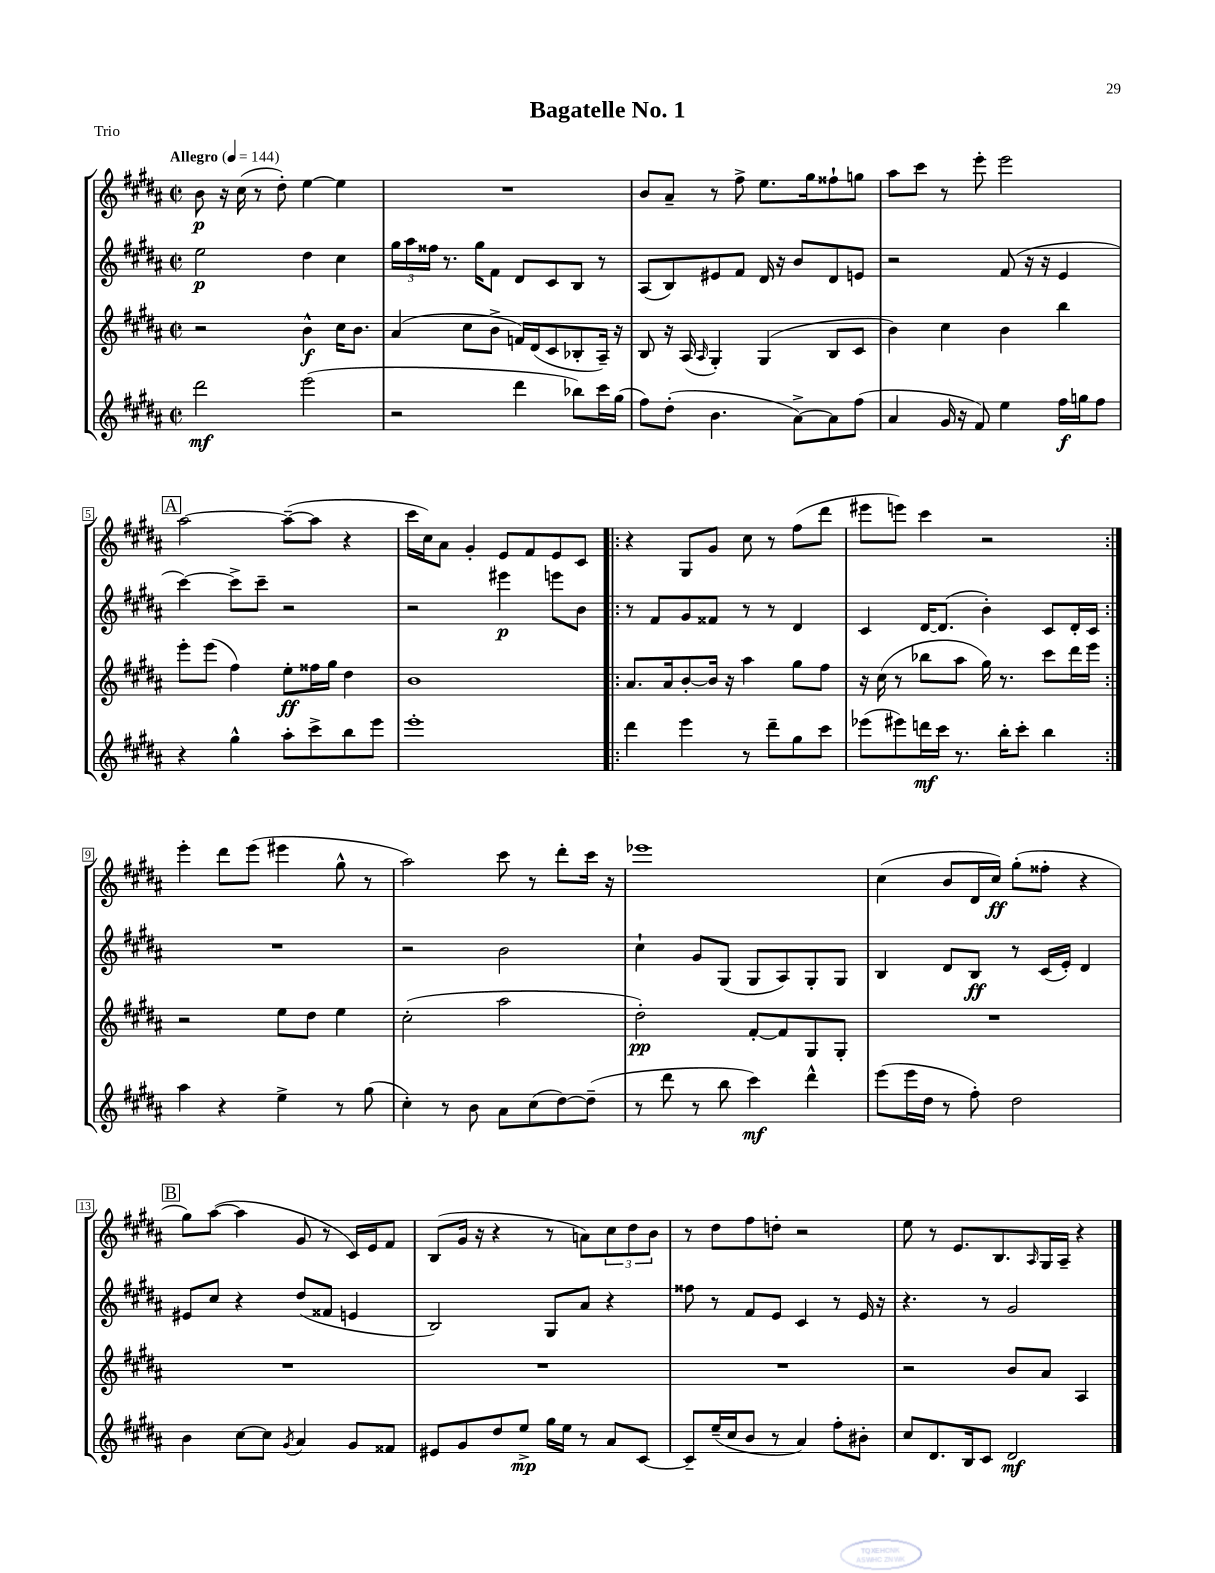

**kern	**dynam	**kern	**dynam	**kern	**dynam	**kern	**dynam
*part4	*part4	*part3	*part3	*part2	*part2	*part1	*part1
*staff4	*staff4	*staff3	*staff3	*staff2	*staff2	*staff1	*staff1
*clefG2	*	*clefG2	*	*clefG2	*	*clefG2	*
*k[f#c#g#d#a#]	*	*k[f#c#g#d#a#]	*	*k[f#c#g#d#a#]	*	*k[f#c#g#d#a#]	*
*M2/2	*	*M2/2	*	*M2/2	*	*M2/2	*
*met(c|)	*	*met(c|)	*	*met(c|)	*	*met(c|)	*
*MM144	*	*MM144	*	*MM144	*	*MM144	*
=1	=1	=1	=1	=1	=1	=1	=1
!	!	!	!	!	!	!LO:TX:a:B:t=Allegro	!
2ddd#\	mf	2r	.	2ee\	p	8b\	p
.	.	.	.	.	.	16r	.
.	.	.	.	.	.	(16cc#\	.
.	.	.	.	.	.	8r	.
.	.	.	.	.	.	8dd#'\)	.
(2eee\	.	4b^^\	f	4dd#\	.	[4ee\	.
.	.	16cc#\KL	.	4cc#\	.	4ee\]	.
.	.	8.b\J	.	.	.	.	.
=2	=2	=2	=2	=2	=2	=2	=2
2r	.	(4a#/	.	24gg#\LL	.	1r	.
.	.	.	.	24aa#\	.	.	.
.	.	.	.	24ff##X\JJ	.	.	.
.	.	.	.	8.r	.	.	.
.	.	8cc#\L	.	.	.	.	.
.	.	.	.	16gg#\KL	.	.	.
.	.	8b^\J	.	8f#\J	.	.	.
4ddd#\	.	16fn/LL)	.	8d#/L	.	.	.
.	.	(16d#/J	.	.	.	.	.
.	.	8c#/	.	8c#/	.	.	.
8bb-X\L)	.	8B-X'/	.	8B/J	.	.	.
16ccc#\L	.	16A#~/Jk)	.	8r	.	.	.
(16gg#\JJ	.	16r	.	.	.	.	.
=3	=3	=3	=3	=3	=3	=3	=3
8ff#\L)	.	8B/	.	(8A#/L	.	8b/L	.
(8dd#'\J	.	16r	.	8B/)	.	8a#~/J	.
.	.	(16A#/	.	.	.	.	.
.	.	16qqA#/	.	.	.	.	.
4.b\	.	4G#'/)	.	8e#X/	.	8r	.
.	.	.	.	8f#/J	.	8ff#^\	.
.	.	(4G#/	.	16d#/	.	8.ee\L	.
.	.	.	.	16r	.	.	.
[8a#^\L)	.	.	.	8b/L	.	.	.
.	.	.	.	.	.	16gg#\k	.
8a#\]	.	8B/L	.	8d#/	.	8ff##X`\	.
(8ff#\J	.	8c#/J	.	8en/J	.	8ggn\J	.
=4	=4	=4	=4	=4	=4	=4	=4
4a#/	.	4b\)	.	2r	.	8aa#\L	.
.	.	.	.	.	.	8ccc#\J	.
16g#/	.	4cc#\	.	.	.	8r	.
16r	.	.	.	.	.	.	.
8f#/)	.	.	.	.	.	8eee'\	.
4ee\	.	4b\	.	(8f#/	.	2eee\	.
.	.	.	.	16r	.	.	.
.	.	.	.	16r	.	.	.
16ff#\LL	f	4bb\	.	4e/	.	.	.
16ggn\J	.	.	.	.	.	.	.
8ff#\J	.	.	.	.	.	.	.
!!LO:LB:g=z
!!LO:REH:place=s1:t=A
=5	=5	=5	=5	=5	=5	=5	=5
4r	.	8eee'\L	.	[4ccc#\)	.	[2aa#\	.
.	.	(8eee\J	.	.	.	.	.
4gg#^^\	.	4ff#\)	.	8ccc#^\L]	.	.	.
.	.	.	.	8ccc#~\J	.	.	.
8aa#'\L	.	8ee'\L	ff	2r	.	(8aa#~\L_	.
8ccc#^\	.	16ff##X\L	.	.	.	8aa#\J]	.
.	.	16gg#\JJ	.	.	.	.	.
8bb\	.	4dd#\	.	.	.	4r	.
8eee\J	.	.	.	.	.	.	.
=6	=6	=6	=6	=6	=6	=6	=6
1eee'	.	1b	.	2r	.	16ccc#\LL	.
.	.	.	.	.	.	16cc#\J)	.
.	.	.	.	.	.	8a#\J	.
.	.	.	.	.	.	4g#'/	.
.	.	.	.	4eee#X\	p	8e/L	.
.	.	.	.	.	.	8f#/	.
.	.	.	.	8eeen\L	.	8e/	.
.	.	.	.	8b\J	.	8c#/J	.
=7!|:	=7!|:	=7!|:	=7!|:	=7!|:	=7!|:	=7!|:	=7!|:
4ddd#\	.	8.a#/L	.	8r	.	4r	.
.	.	.	.	8f#/L	.	.	.
.	.	16a#/k	.	.	.	.	.
4eee\	.	[8b'/	.	8g#/	.	8G#/L	.
.	.	16b/Jk]	.	8f##X/J	.	8g#/J	.
.	.	16r	.	.	.	.	.
8r	.	4aa#\	.	8r	.	8cc#\	.
8ddd#~\L	.	.	.	8r	.	8r	.
8gg#\	.	8gg#\L	.	4d#/	.	(8ff#\L	.
8ccc#\J	.	8ff#\J	.	.	.	8ddd#\J	.
=8	=8	=8	=8	=8	=8	=8	=8
(8eee-X\L	.	16r	.	4c#/	.	8eee#X\L	.
.	.	(16cc#\	.	.	.	.	.
8eee#X\)	.	8r	.	.	.	8eeen\J)	.
16dddn\L	mf	8bb-X\L	.	[16d#/KL	.	4ccc#\	.
16ccc#\JJ	.	.	.	(8.d#/J]	.	.	.
8.r	.	8aa#\J	.	.	.	.	.
.	.	16gg#\)	.	4b'\)	.	2r	.
16bb'\KL	.	8.r	.	.	.	.	.
8ccc#'\J	.	.	.	.	.	.	.
4bb\	.	8ccc#\L	.	8c#/L	.	.	.
.	.	16ddd#\L	.	16d#'/L	.	.	.
.	.	16eee\JJ	.	16c#/JJ	.	.	.
!!LO:LB:g=z
=9:|!	=9:|!	=9:|!	=9:|!	=9:|!	=9:|!	=9:|!	=9:|!
4aa#\	.	2r	.	1r	.	4eee'\	.
4r	.	.	.	.	.	8ddd#\L	.
.	.	.	.	.	.	(8eee\J	.
4ee^\	.	8ee\L	.	.	.	4eee#X\	.
.	.	8dd#\J	.	.	.	.	.
8r	.	4ee\	.	.	.	8gg#^^\	.
(8gg#\	.	.	.	.	.	8r	.
=10	=10	=10	=10	=10	=10	=10	=10
4cc#'\)	.	(2cc#'\	.	2r	.	2aa#\)	.
8r	.	.	.	.	.	.	.
8b\	.	.	.	.	.	.	.
8a#\L	.	2aa#\	.	2b\	.	8ccc#\	.
(8cc#\	.	.	.	.	.	8r	.
[8dd#\)	.	.	.	.	.	8ddd#'\L	.
(8dd#~\J]	.	.	.	.	.	16ccc#\Jk	.
.	.	.	.	.	.	16r	.
=11	=11	=11	=11	=11	=11	=11	=11
8r	.	2dd#'\)	pp	4cc#`\	.	1eee-X	.
8ddd#\	.	.	.	.	.	.	.
8r	.	.	.	8g#/L	.	.	.
8bb\	.	.	.	(8G#/J	.	.	.
4ccc#\)	mf	[8f#'/L	.	8G#/L	.	.	.
.	.	8f#/]	.	8A#/)	.	.	.
4ddd#^^\	.	8G#/	.	8G#'/	.	.	.
.	.	8G#'/J	.	8G#/J	.	.	.
=12	=12	=12	=12	=12	=12	=12	=12
(8eee\L	.	1r	.	4B/	.	(4cc#\	.
16eee\L	.	.	.	.	.	.	.
16dd#\JJ	.	.	.	.	.	.	.
8r	.	.	.	8d#/L	.	8b/L	.
8ff#'\)	.	.	.	8B/J	ff	16d#/L	.
.	.	.	.	.	.	16cc#/JJ)	ff
2dd#\	.	.	.	8r	.	(8gg#'\L	.
.	.	.	.	(16c#/LL	.	8ff##X'\J	.
.	.	.	.	16e'/JJ)	.	.	.
.	.	.	.	4d#/	.	4r	.
!!LO:LB:g=z
!!LO:REH:place=s1:t=B
=13	=13	=13	=13	=13	=13	=13	=13
4b\	.	1r	.	8e#X/L	.	8gg#\L)	.
.	.	.	.	8cc#/J	.	([8aa#\J	.
[8cc#\L	.	.	.	4r	.	4aa#\]	.
8cc#\J]	.	.	.	.	.	.	.
8qg#/	.	.	.	.	.	.	.
4a#/	.	.	.	(8dd#/L	.	8g#/	.
.	.	.	.	8f##X/J	.	8r	.
8g#/L	.	.	.	4en/	.	16c#/LL)	.
.	.	.	.	.	.	16e/J	.
8f##X/J	.	.	.	.	.	8f#/J	.
=14	=14	=14	=14	=14	=14	=14	=14
8e#X/L	.	1r	.	2B/)	.	(8B/L	.
8g#/	.	.	.	.	.	16g#/Jk	.
.	.	.	.	.	.	16r	.
8dd#/	.	.	.	.	.	4r	.
8ee^/J	mp	.	.	.	.	.	.
16gg#\LL	.	.	.	8G#/L	.	8r	.
16ee\JJ	.	.	.	.	.	.	.
8r	.	.	.	8a#/J	.	8an\L)	.
8a#/L	.	.	.	4r	.	12cc#\	.
.	.	.	.	.	.	12dd#\	.
[8c#/J	.	.	.	.	.	.	.
.	.	.	.	.	.	12b\J	.
=15	=15	=15	=15	=15	=15	=15	=15
8c#~/L]	.	1r	.	8ff##X\	.	8r	.
(16ee~/L	.	.	.	8r	.	8dd#\L	.
16cc#/J	.	.	.	.	.	.	.
8b/J	.	.	.	8f#/L	.	8ff#\	.
8r	.	.	.	8e/J	.	8ddn'\J	.
4a#/)	.	.	.	4c#/	.	2r	.
8ff#'\L	.	.	.	8r	.	.	.
8b#X'\J	.	.	.	16e/	.	.	.
.	.	.	.	16r	.	.	.
=16	=16	=16	=16	=16	=16	=16	=16
8cc#/L	.	2r	.	4.r	.	8ee\	.
8.d#/	.	.	.	.	.	8r	.
.	.	.	.	.	.	8.e/L	.
16B/k	.	.	.	.	.	.	.
8c#/J	.	.	.	8r	.	.	.
.	.	.	.	.	.	8.B/	.
2d#/	mf	8b/L	.	2g#/	.	.	.
.	.	.	.	.	.	16qqA#/	.
.	.	8a#/J	.	.	.	16G#/L	.
.	.	.	.	.	.	16A#~/JJ	.
.	.	4A#/	.	.	.	4r	.
==	==	==	==	==	==	==	==
*-	*-	*-	*-	*-	*-	*-	*-
